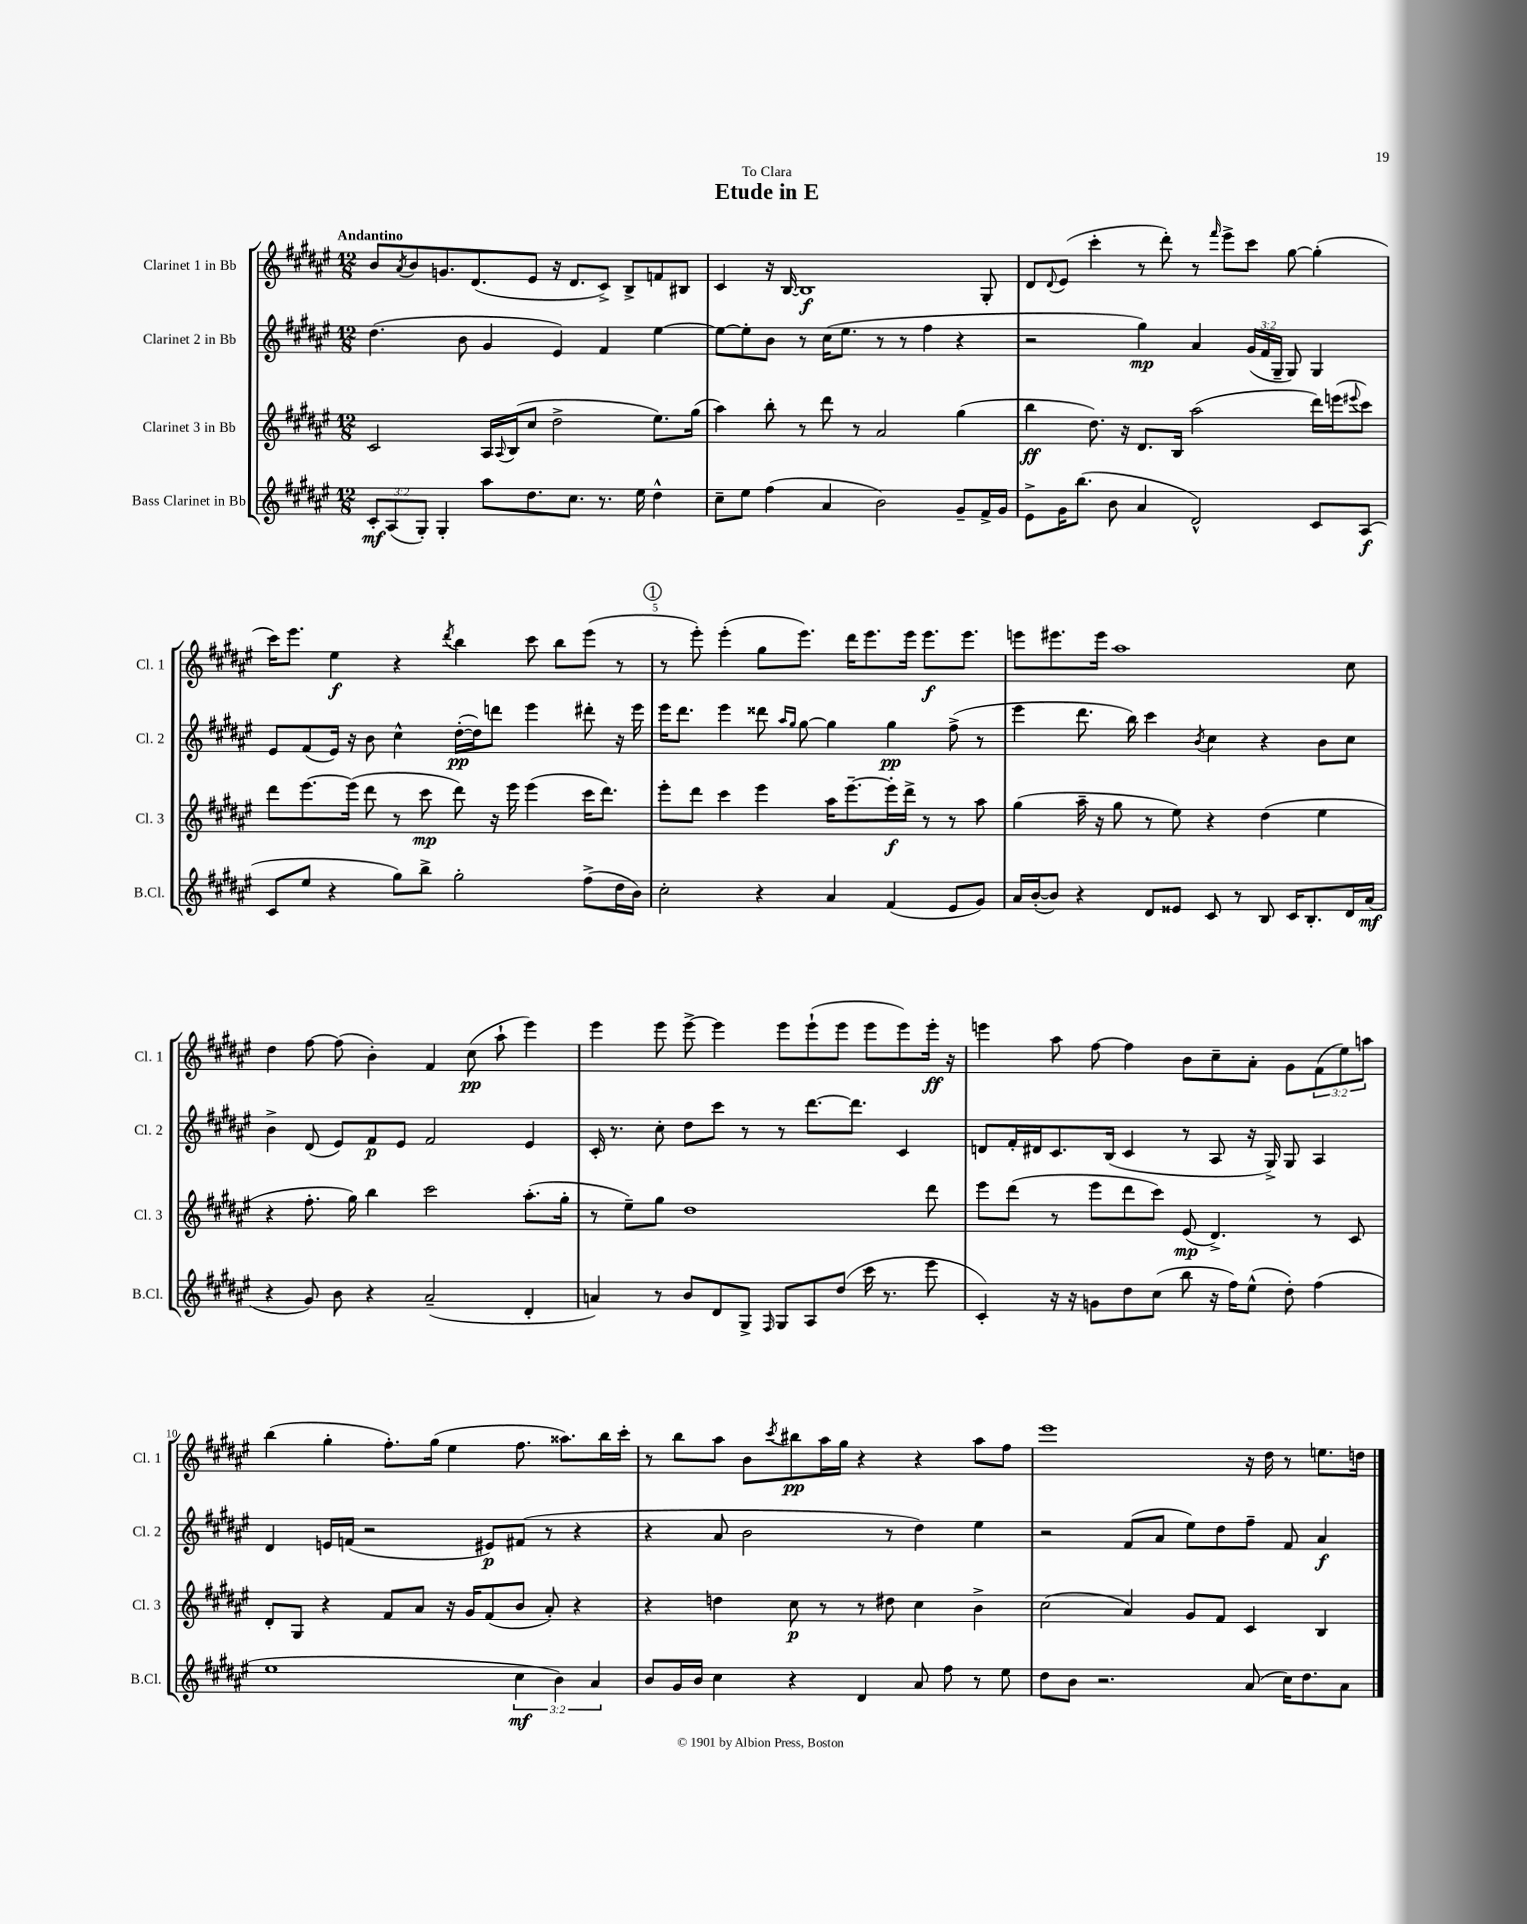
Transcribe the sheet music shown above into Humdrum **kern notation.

**kern	**dynam	**kern	**dynam	**kern	**dynam	**kern	**dynam
*part4	*part4	*part3	*part3	*part2	*part2	*part1	*part1
*staff4	*staff4	*staff3	*staff3	*staff2	*staff2	*staff1	*staff1
*I"Bass Clarinet in Bb	*	*I"Clarinet 3 in Bb	*	*I"Clarinet 2 in Bb	*	*I"Clarinet 1 in Bb	*
*I'B.Cl.	*	*I'Cl. 3	*	*I'Cl. 2	*	*I'Cl. 1	*
*clefG2	*	*clefG2	*	*clefG2	*	*clefG2	*
*k[f#c#g#d#a#e#]	*	*k[f#c#g#d#a#e#]	*	*k[f#c#g#d#a#e#]	*	*k[f#c#g#d#a#e#]	*
*M12/8	*	*M12/8	*	*M12/8	*	*M12/8	*
=1	=1	=1	=1	=1	=1	=1	=1
!	!	!	!	!	!	!LO:TX:a:B:t=Andantino	!
12c#'/L	mf	2c#/	.	(4.dd#\	.	8b/L	.
(12A#/	.	.	.	.	.	.	.
.	.	.	.	.	.	8qa#/	.
.	.	.	.	.	.	8b/	.
12G#'/J)	.	.	.	.	.	.	.
4G#'/	.	.	.	.	.	8.gn/	.
.	.	.	.	8b\	.	.	.
.	.	.	.	.	.	(8.d#/	.
8aa#\L	.	16A#/LL	.	4g#/	.	.	.
.	.	8qqA#/	.	.	.	.	.
.	.	(16B/J	.	.	.	.	.
8.dd#\	.	8cc#/J	.	.	.	8e#/J	.
.	.	2dd#^\	.	4e#/)	.	16r	.
8.cc#\J	.	.	.	.	.	8.d#/L	.
8.r	.	.	.	4f#/	.	8c#^/J)	.
.	.	.	.	.	.	8B^/L	.
16ee#\	.	.	.	.	.	.	.
4dd#^^\	.	8.ee#\L)	.	[4ee#\	.	8fn/	.
.	.	.	.	.	.	8B#X/J	.
.	.	(16gg#\Jk	.	.	.	.	.
=2	=2	=2	=2	=2	=2	=2	=2
8cc#~\L	.	4aa#\)	.	8ee#\L_	.	4c#/	.
8ee#\J	.	.	.	8ee#'\]	.	.	.
(4ff#\	.	8bb'\	.	8b\J	.	16r	.
.	.	.	.	.	.	[16B/	.
.	.	8r	.	8r	.	1B]	f
4a#/	.	8ddd#\	.	(16cc#\KL	.	.	.
.	.	.	.	8.ee#\J	.	.	.
.	.	8r	.	.	.	.	.
2b\)	.	2a#/	.	8r	.	.	.
.	.	.	.	8r	.	.	.
.	.	.	.	4ff#\	.	.	.
8g#~/L	.	(4gg#\	.	4r	.	.	.
16f#^/L	.	.	.	.	.	8G#'/	.
16g#/JJ	.	.	.	.	.	.	.
=3	=3	=3	=3	=3	=3	=3	=3
8e#^\L	.	4bb\	ff	2r	.	8d#/L	.
.	.	.	.	.	.	8qqd#/	.
16g#\K	.	.	.	.	.	(8e#/J	.
(8.bb\J	.	.	.	.	.	.	.
.	.	8.dd#\)	.	.	.	4ccc#'\	.
8b\	.	.	.	.	.	.	.
.	.	16r	.	.	.	.	.
4a#/	.	8.d#/L	.	4gg#\)	mp	8r	.
.	.	.	.	.	.	8ddd#'\)	.
.	.	16B/Jk	.	.	.	.	.
2d#^^/)	.	(2aa#\	.	4a#/	.	8r	.
.	.	.	.	.	.	16qqfff#/	.
.	.	.	.	.	.	8eee#^\L	.
.	.	.	.	(24g#/LL	.	8ccc#\J	.
.	.	.	.	24f#/	.	.	.
.	.	.	.	24G#~/JJ	.	.	.
.	.	.	.	8G#/)	.	[8gg#\	.
8c#/L	.	16ddd#\LL)	.	4G#/	.	(4gg#'\]	.
.	.	(16eeen\J	.	.	.	.	.
.	.	8qqeee#X/	.	.	.	.	.
(8A#/J	f	8ccc#\J)	.	.	.	.	.
!!LO:LB:g=z
=4	=4	=4	=4	=4	=4	=4	=4
8c#/L	.	8ddd#\L	.	8e#/L	.	16ccc#\KL)	.
.	.	.	.	.	.	8.eee#\J	.
8ee#/J	.	[8.eee#\	.	(8f#/	.	.	.
4r	.	.	.	16e#/Jk)	.	4ee#\	f
.	.	(16eee#\Jk]	.	16r	.	.	.
.	.	8ddd#\	.	8b\	.	.	.
8gg#\L)	.	8r	.	4cc#^^\	.	4r	.
8bb^\J	.	8ccc#\	mp	.	.	.	.
.	.	.	.	.	.	8qddd#/	.
2gg#'\	.	8ddd#\)	.	([16dd#'\LL	pp	4bb\	.
.	.	.	.	16dd#\J])	.	.	.
.	.	16r	.	8dddn\J	.	.	.
.	.	16eee#\	.	.	.	.	.
.	.	(4eee#\	.	4eee#\	.	8ccc#\	.
.	.	.	.	.	.	8bb\L	.
(8ff#^\L	.	16ccc#\KL	.	8ddd#X'\	.	(8eee#\J	.
.	.	8.ddd#\J)	.	.	.	.	.
16dd#\L	.	.	.	16r	.	8r	.
16b\JJ)	.	.	.	16eee#\	.	.	.
!!LO:REH:place=s1:t=1
=5	=5	=5	=5	=5	=5	=5	=5
2cc#'\	.	8eee#'\L	.	16eee#\KL	.	8r	.
.	.	.	.	8.ddd#\J	.	.	.
.	.	8ddd#\J	.	.	.	8eee#'\)	.
.	.	4ccc#\	.	4eee#\	.	(4eee#'\	.
4r	.	4eee#\	.	8ddd##X\	.	8gg#\L	.
.	.	.	.	16qqaa#/LL	.	.	.
.	.	.	.	16qqgg#/JJ	.	.	.
.	.	.	.	[8gg#\	.	8.eee#\J)	.
4a#/	.	16aa#\KL	.	4gg#\]	.	.	.
.	.	[8.eee#~\	.	.	.	16ddd#\KL	.
.	.	.	.	.	.	8.eee#\	.
(4f#/	.	16eee#'\L]	f	4gg#\	pp	.	.
.	.	16ddd#^\JJ	.	.	.	16eee#\Jk	.
.	.	8r	.	.	.	8.eee#\L	f
8e#/L	.	8r	.	(8ff#^\	.	.	.
.	.	.	.	.	.	8.eee#\J	.
8g#/J)	.	8aa#\	.	8r	.	.	.
=6	=6	=6	=6	=6	=6	=6	=6
16a#/LL	.	(4gg#\	.	4eee#\	.	8eeen\L	.
([16b'/J	.	.	.	.	.	.	.
8b/J])	.	.	.	.	.	8.eee#X\	.
4r	.	16aa#~\	.	8.ddd#\	.	.	.
.	.	16r	.	.	.	16eee#\Jk	.
.	.	8gg#\	.	.	.	1aa#	.
.	.	.	.	16bb\)	.	.	.
8d#/L	.	8r	.	4ccc#\	.	.	.
8e##X/J	.	8ee#\)	.	.	.	.	.
.	.	.	.	8qb/	.	.	.
8c#/	.	4r	.	4cc#\	.	.	.
8r	.	.	.	.	.	.	.
8B/	.	(4dd#\	.	4r	.	.	.
16c#/KL	.	.	.	.	.	.	.
8.B'/	.	.	.	.	.	.	.
.	.	4ee#\	.	8b\L	.	.	.
16d#/L	.	.	.	8cc#\J	.	8cc#\	.
(16a#/JJ	mf	.	.	.	.	.	.
!!LO:LB:g=z
=7	=7	=7	=7	=7	=7	=7	=7
4r	.	4r	.	4b^\	.	4dd#\	.
8g#/)	.	8.ff#'\	.	(8d#/	.	[8ff#\	.
8b\	.	.	.	8e#/L)	.	(8ff#\]	.
.	.	16gg#\)	.	.	.	.	.
4r	.	4bb\	.	8f#/	p	4b'\)	.
.	.	.	.	8e#/J	.	.	.
(2a#~/	.	2ccc#\	.	2f#/	.	4f#/	.
.	.	.	.	.	.	(8cc#\	pp
.	.	.	.	.	.	8aa#`\	.
4d#'/	.	(8.aa#'\L	.	4e#/	.	4eee#\)	.
.	.	16gg#'\Jk	.	.	.	.	.
=8	=8	=8	=8	=8	=8	=8	=8
4an/)	.	8r	.	16c#'/	.	4eee#\	.
.	.	.	.	8.r	.	.	.
.	.	8ee#~\L)	.	.	.	.	.
8r	.	8gg#\J	.	8cc#'\	.	8eee#\	.
8b/L	.	1dd#	.	8dd#\L	.	[8eee#^\	.
8d#/	.	.	.	8ccc#\J	.	4eee#\]	.
8G#^/J	.	.	.	8r	.	.	.
16qqF#/	.	.	.	.	.	.	.
8G#/L	.	.	.	8r	.	8eee#\L	.
8A#/	.	.	.	[8.ddd#\L	.	(8eee#`\	.
(8dd#/J	.	.	.	.	.	8eee#\J	.
.	.	.	.	8.ddd#\J]	.	.	.
16ccc#\	.	.	.	.	.	8eee#\L	.
8.r	.	.	.	.	.	.	.
.	.	.	.	4c#/	.	8eee#\)	.
8eee#\	.	8ddd#\	.	.	.	16eee#'\Jk	ff
.	.	.	.	.	.	16r	.
=9	=9	=9	=9	=9	=9	=9	=9
4c#'/)	.	8eee#\L	.	8dn/L	.	4eeen\	.
.	.	(8ddd#\J	.	16f#'/L	.	.	.
.	.	.	.	16d#X/J	.	.	.
16r	.	8r	.	8.c#/	.	8aa#\	.
16r	.	.	.	.	.	.	.
8gn\L	.	8eee#\L	.	.	.	[8ff#\	.
.	.	.	.	(16B/Jk	.	.	.
8dd#\	.	8ddd#\	.	4c#/	.	4ff#\]	.
(8cc#\J	.	8ccc#\J)	.	.	.	.	.
8bb\	.	(8e#/	mp	8r	.	8b\L	.
16r	.	4.d#^/)	.	8A#/	.	8cc#~\	.
16ff#\KL)	.	.	.	.	.	.	.
(8ee#^^\J	.	.	.	16r	.	8a#'\J	.
.	.	.	.	16G#^/)	.	.	.
8dd#'\)	.	.	.	8G#/	.	8g#\L	.
(4ff#\	.	8r	.	4A#/	.	(12f#\	.
.	.	.	.	.	.	12ee#\)	.
.	.	8c#/	.	.	.	.	.
.	.	.	.	.	.	12aan\J	.
!!LO:LB:g=z
=10	=10	=10	=10	=10	=10	=10	=10
1ee#	.	8d#'/L	.	4d#/	.	(4bb\	.
.	.	8G#/J	.	.	.	.	.
.	.	4r	.	16en/LL	.	4gg#'\	.
.	.	.	.	(16fn/JJ	.	.	.
.	.	.	.	2r	.	.	.
.	.	8f#/L	.	.	.	8.ff#'\L)	.
.	.	8a#/J	.	.	.	.	.
.	.	.	.	.	.	(16gg#\Jk	.
.	.	16r	.	.	.	4ee#\	.
.	.	16g#/KL	.	.	.	.	.
.	.	(8f#/	.	8e#X/L)	p	.	.
6cc#\	mf	8b/J	.	(8f#X/J	.	8.ff#\	.
.	.	8a#'/)	.	8r	.	.	.
6b\)	.	.	.	.	.	.	.
.	.	.	.	.	.	8.aa##X\L)	.
.	.	4r	.	4r	.	.	.
6a#/	.	.	.	.	.	.	.
.	.	.	.	.	.	16bb\L	.
.	.	.	.	.	.	16ccc#'\JJ	.
=11	=11	=11	=11	=11	=11	=11	=11
8b/L	.	4r	.	4r	.	8r	.
16g#/L	.	.	.	.	.	8bb\L	.
16b/JJ	.	.	.	.	.	.	.
4cc#\	.	4ddn\	.	8a#/	.	8aa#\J	.
.	.	.	.	2b\	.	8b\L	.
.	.	.	.	.	.	8qccc#/	.
4r	.	8cc#\	p	.	.	8bb#X\	pp
.	.	8r	.	.	.	16aa#\L	.
.	.	.	.	.	.	16gg#\JJ	.
4d#/	.	8r	.	.	.	4r	.
.	.	8dd#X\	.	8r	.	.	.
8a#/	.	4cc#\	.	4dd#\)	.	4r	.
8ff#\	.	.	.	.	.	.	.
8r	.	4b^\	.	4ee#\	.	8aa#\L	.
8ee#\	.	.	.	.	.	8ff#\J	.
=12	=12	=12	=12	=12	=12	=12	=12
8dd#\L	.	(2cc#\	.	2r	.	1eee#	.
8b\J	.	.	.	.	.	.	.
2.r	.	.	.	.	.	.	.
.	.	4a#/)	.	(8f#/L	.	.	.
.	.	.	.	8a#/J	.	.	.
.	.	8g#/L	.	8ee#\L)	.	.	.
.	.	8f#/J	.	8dd#\	.	.	.
(8a#/	.	4c#/	.	8ff#~\J	.	16r	.
.	.	.	.	.	.	16dd#\	.
16cc#\KL)	.	.	.	8f#/	.	8r	.
8.dd#\	.	.	.	.	.	.	.
.	.	4B/	.	4a#/	f	8.een\L	.
8a#\J	.	.	.	.	.	.	.
.	.	.	.	.	.	16ddn\Jk	.
==	==	==	==	==	==	==	==
*-	*-	*-	*-	*-	*-	*-	*-
